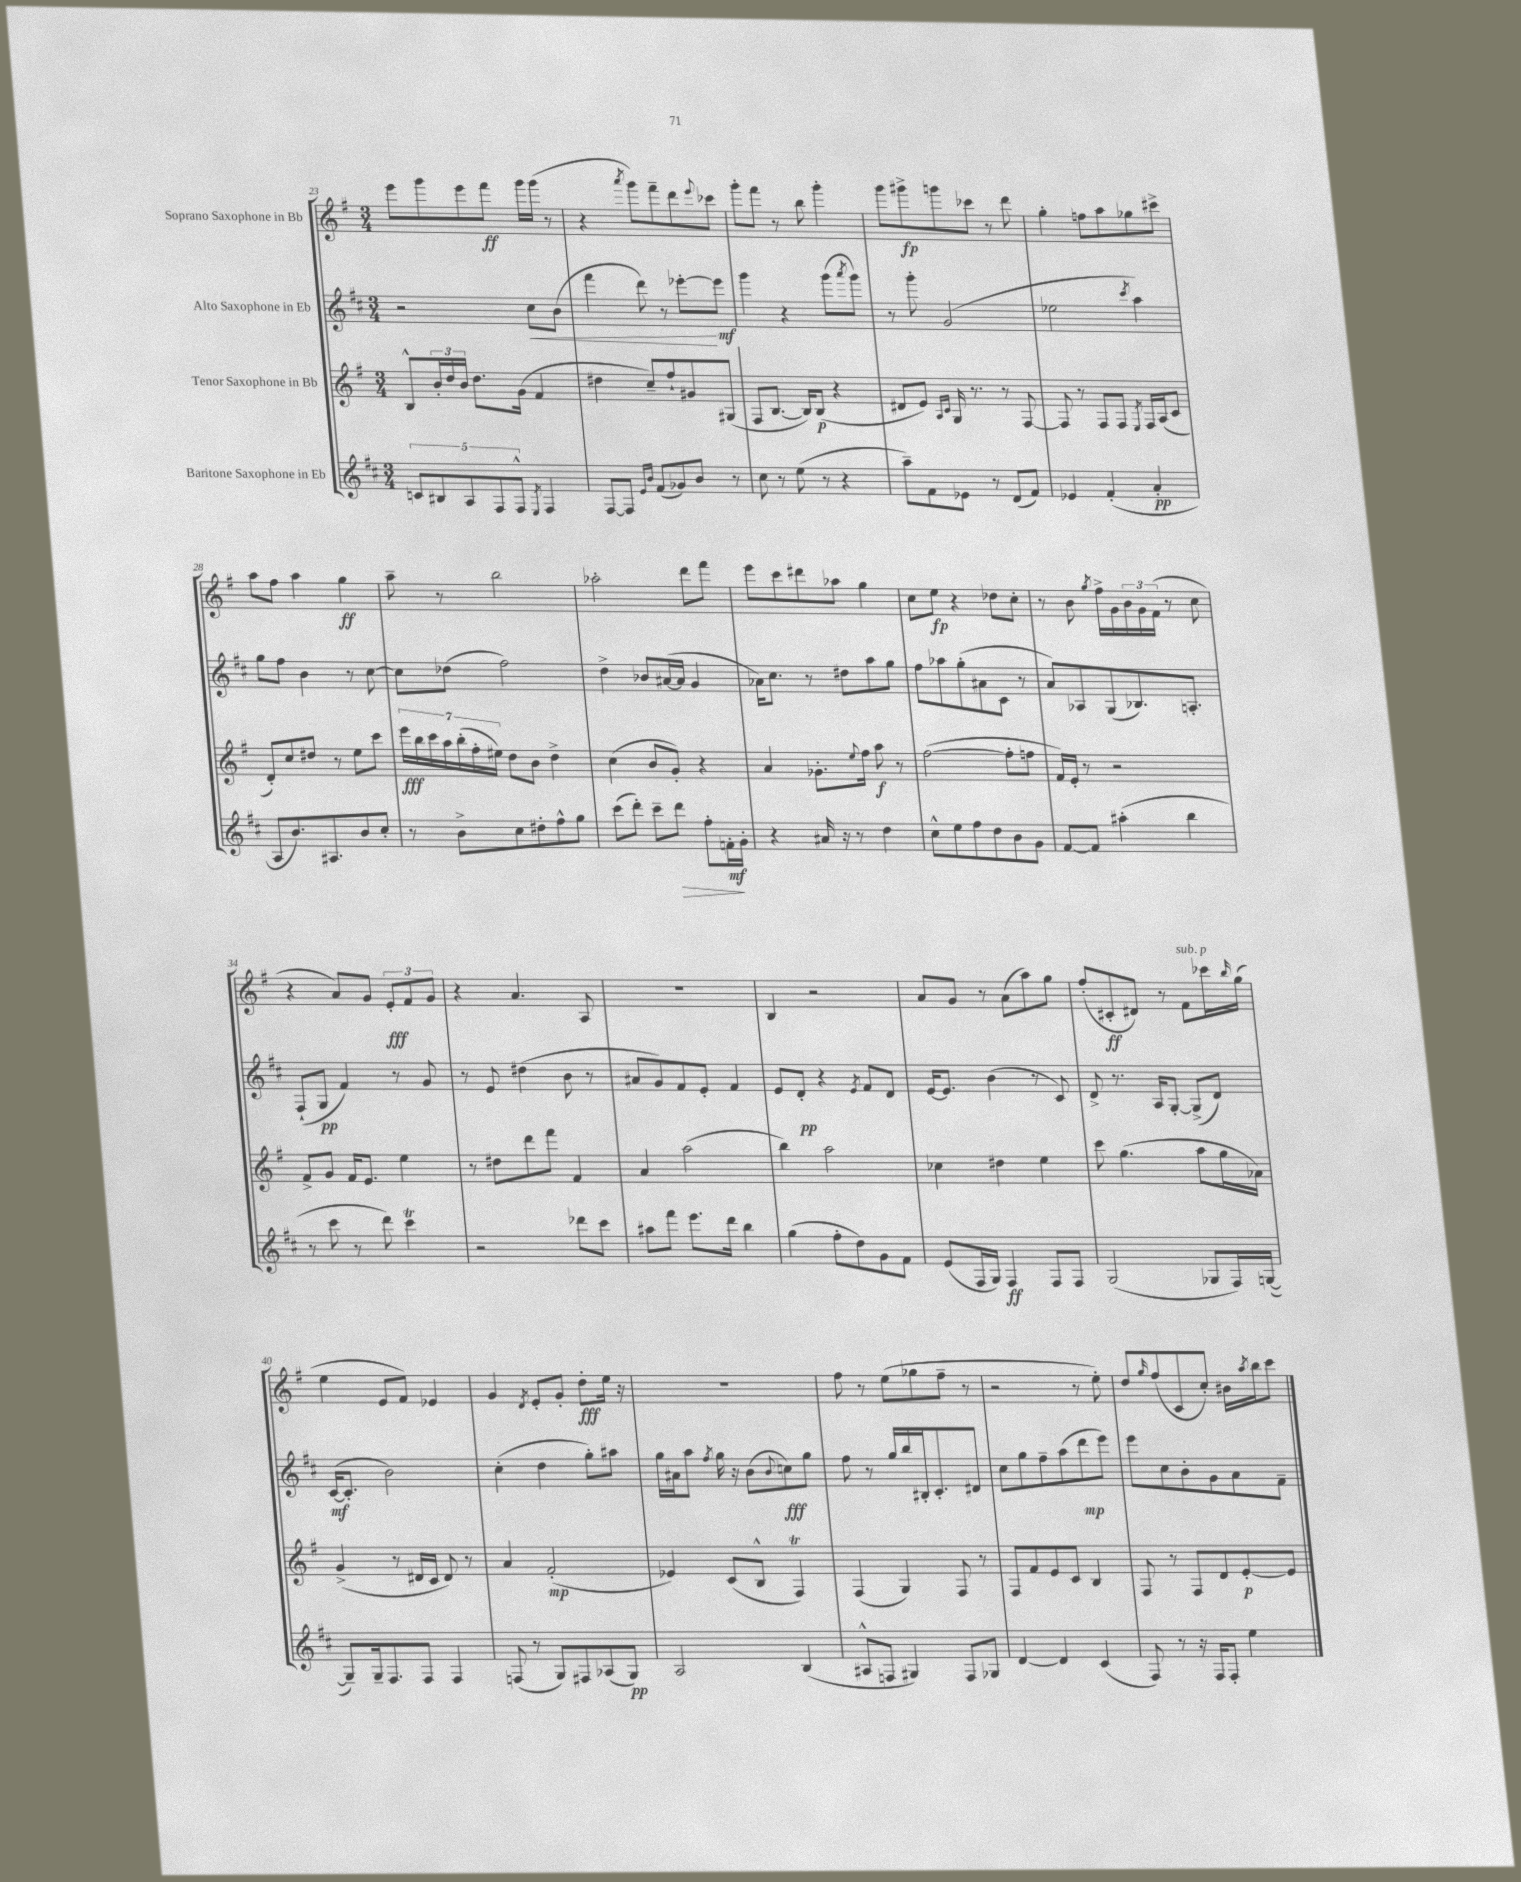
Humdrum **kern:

**kern	**kern	**kern	**kern
*staff4	*staff3	*staff2	*staff1
*clefG2	*clefG2	*clefG2	*clefG2
*k[f#c#]	*k[f#]	*k[f#c#]	*k[f#]
*M3/4	*M3/4	*M3/4	*M3/4
10c	8B^^	2r	8eee
10B#	.	.	.
.	24b'	.	8ggg
.	24dd	.	.
10A	.	.	.
.	24b	.	.
.	8.dd	.	8eee
10F#	.	.	.
.	.	.	8fff#
10F#^^	.	.	.
.	(16g	.	.
8qE	.	.	.
4F#	4f#	8cc#	16ggg
.	.	.	(16ggg
.	.	(8b	8r
=	=	=	=
[8F#	4dd#	4fff#	4r
8F#]	.	.	.
16qqe	.	.	.
16qqb	.	.	8qaaa
(8f#	8cc~)	8ddd)	8ggg)
8g-)	8ff#`	8r	8fff#~
8b	8g#	[8eee-'	8ddd
.	.	.	8qqeee
8r	(8G#	8eee-]	8ccc-
=	=	=	=
8cc#	8F#	4ggg	8ggg'
8r	[8.B	.	8fff#
(8ee	.	4r	8r
.	16B])	.	.
8r	(8B	.	8bb
4r	4r	(8ggg	4ggg'
.	.	8qaaa	.
.	.	8ggg)	.
=	=	=	=
8aa~)	8d#	8r	8ggg
8f#	8e)	8ggg'	8ggg#^
.	16qqA	.	.
.	16qqc	.	.
8e-	16G	(2g	8ggg
.	8.r	.	.
8r	.	.	8ccc-
(8d	8r	.	8r
8f#)	[8F#	.	8ddd
=	=	=	=
4e-	8F#]	2ee-	4gg'
.	8r	.	.
(4f#'	8F#	.	8ff
.	8F#	.	8aa
.	8qE	8qccc#	.
4a'	16F#	4aa)	8gg-
.	(16A	.	.
.	8c	.	8ccc#^
=	=	=	=
8A	8d')	8gg	8aa
8.b)	8cc	8ff#	8ff#
.	8dd#	4b	4aa
8.A#	.	.	.
.	8r	.	.
8b	8ee	8r	4gg
8cc#'	8ccc	[8cc#	.
=	=	=	=
8r	28eee	8cc#]	8aa~
.	28bb	.	.
.	28ccc	.	.
.	28aa	.	.
8b^	.	(8dd-	8r
.	(28bb'	.	.
.	28ff#'	.	.
.	28ee#)	.	.
8cc#	8dd	2ff#)	2bb
8dd#'	8b	.	.
8ff#^^	4dd^	.	.
8gg	.	.	.
=	=	=	=
(8ccc#	(4cc	4dd^	2aa-'
8ddd')	.	.	.
8ccc#~	8b	8b-	.
8ddd	8g')	([16a#	.
.	.	16a#]	.
8ff#'	4r	4g	8ddd
16f'	.	.	8fff#
16g'	.	.	.
=	=	=	=
4r	4a	16a-)	8eee
.	.	8.cc#	.
.	.	.	8ccc
16a#	8.g-'	8r	8ddd#
16r	.	.	.
8r	.	8dd#	8aa-
.	8qqee	.	.
.	16ff#	.	.
4dd	8aa	8aa	4gg
.	8r	8gg	.
=	=	=	=
8cc#^^	([2ff#	8ff#	8cc
8ee	.	8aa-	8ee
8ff#	.	(8gg'	4r
8dd	.	8a#	.
8b	8ff#']	8c#	8dd-
8g	8ff	8r	8cc'
=	=	=	=
[8f#	16f#)	8a)	8r
.	16e'	.	.
8f#]	8r	8A-	8b
.	.	.	8qgg
(4aa#'	2r	(8G	16ff#^
.	.	.	16g
.	.	8.B-)	24b
.	.	.	24g
.	.	.	(24f#
4bb	.	.	8r
.	.	8.A'	.
.	.	.	8cc
=	=	=	=
8r	8f#^	(8F#`	4r
8ccc#	8g	8G	.
8r	16f#	4f#)	8a)
.	8.e	.	.
8ddd)	.	.	8g
4ccc#	4ee	8r	12e'
.	.	.	12f#
.	.	8g	.
.	.	.	12g
=	=	=	=
2r	8r	8r	4r
.	8dd#	8e	.
.	8ddd	(4dd#	4.a
.	8fff#	.	.
8ddd-	4f#	8b	.
8ccc#	.	8r	8A
=	=	=	=
8aa#	4a	8a#	2.r
8fff#	.	8g)	.
8.eee	(2aa	8f#	.
.	.	8e'	.
16ddd	.	.	.
4bb	.	4f#	.
=	=	=	=
(4gg	4bb)	8e	4B
.	.	8d'	.
8ff#'	2aa	4r	2r
8dd)	.	.	.
.	.	8qe	.
8g	.	8f#	.
8f#	.	8d	.
=	=	=	=
(8e	4cc-	[16e	8a
.	.	8.e]	.
16F#	.	.	8g
16G)	.	.	.
4F#	4dd#	(4b	8r
.	.	.	(8a
8F#	4ee	8r	8aa)
8F#	.	8c#)	8gg
=	=	=	=
(2G	8ccc	8d^	(8ff#'
.	(4.gg	8.r	8c#'
.	.	.	8d#)
.	.	16A	.
.	.	[8G'	8r
8G-	8aa	(8G^]	8f#
16F#)	16gg	8d)	16ccc-
.	.	.	16qqbb
([16G	16a-)	.	(16gg
=	=	=	=
8G~])	(4g^	([16c#	4ee
.	.	8.c#']	.
16G~	.	.	.
8.F#	.	.	.
.	8r	2b)	8e
8F#	16d#	.	8f#)
.	16c	.	.
4F#	8d#)	.	4e-
.	8r	.	.
=	=	=	=
(8F	4a	(4cc#'	4g
8r	.	.	.
.	.	.	8qd
8G)	(2f#'	4dd	8e'
8F#	.	.	8g'
(8A-	.	8gg')	8dd'
8G)	.	8aa#	16ee
.	.	.	16r
=	=	=	=
2A	4e-)	16gg	2.r
.	.	16a#	.
.	.	8aa	.
.	.	8qff#	.
.	(8c	16gg	.
.	.	16r	.
.	8B^^	(8b	.
.	.	8qqb	.
(4B	4F#)	8cc)	.
.	.	8gg	.
=	=	=	=
8A#^^	(4F#	8ff#	8ff#
8F	.	8r	8r
4G#)	4G)	16gg	(8ee
.	.	16bb	.
.	.	16B#'	8gg-
.	.	8.c#'	.
8F	8F#	.	8ff#~
8G-	8r	8d#	8r
=	=	=	=
[4d	8F#	8cc#	2r
.	8f#	8gg	.
4d]	8e	8ff#~	.
.	8c	(8aa	.
(4c#	4B	8ddd	8r
.	.	8eee)	8ee')
=	=	=	=
8F#)	8F#	8eee	8dd
.	.	.	16qqgg
8r	8r	8cc#	(8ff#
16r	8F#	8b'	8c
16F#	.	.	.
8F#'	8d	8g	8cc')
4ee	[8e'	8a	16b#
.	.	.	8qaa
.	.	.	16bb
.	8e]	8f#~	8ccc
==	==	==	==
*-	*-	*-	*-
